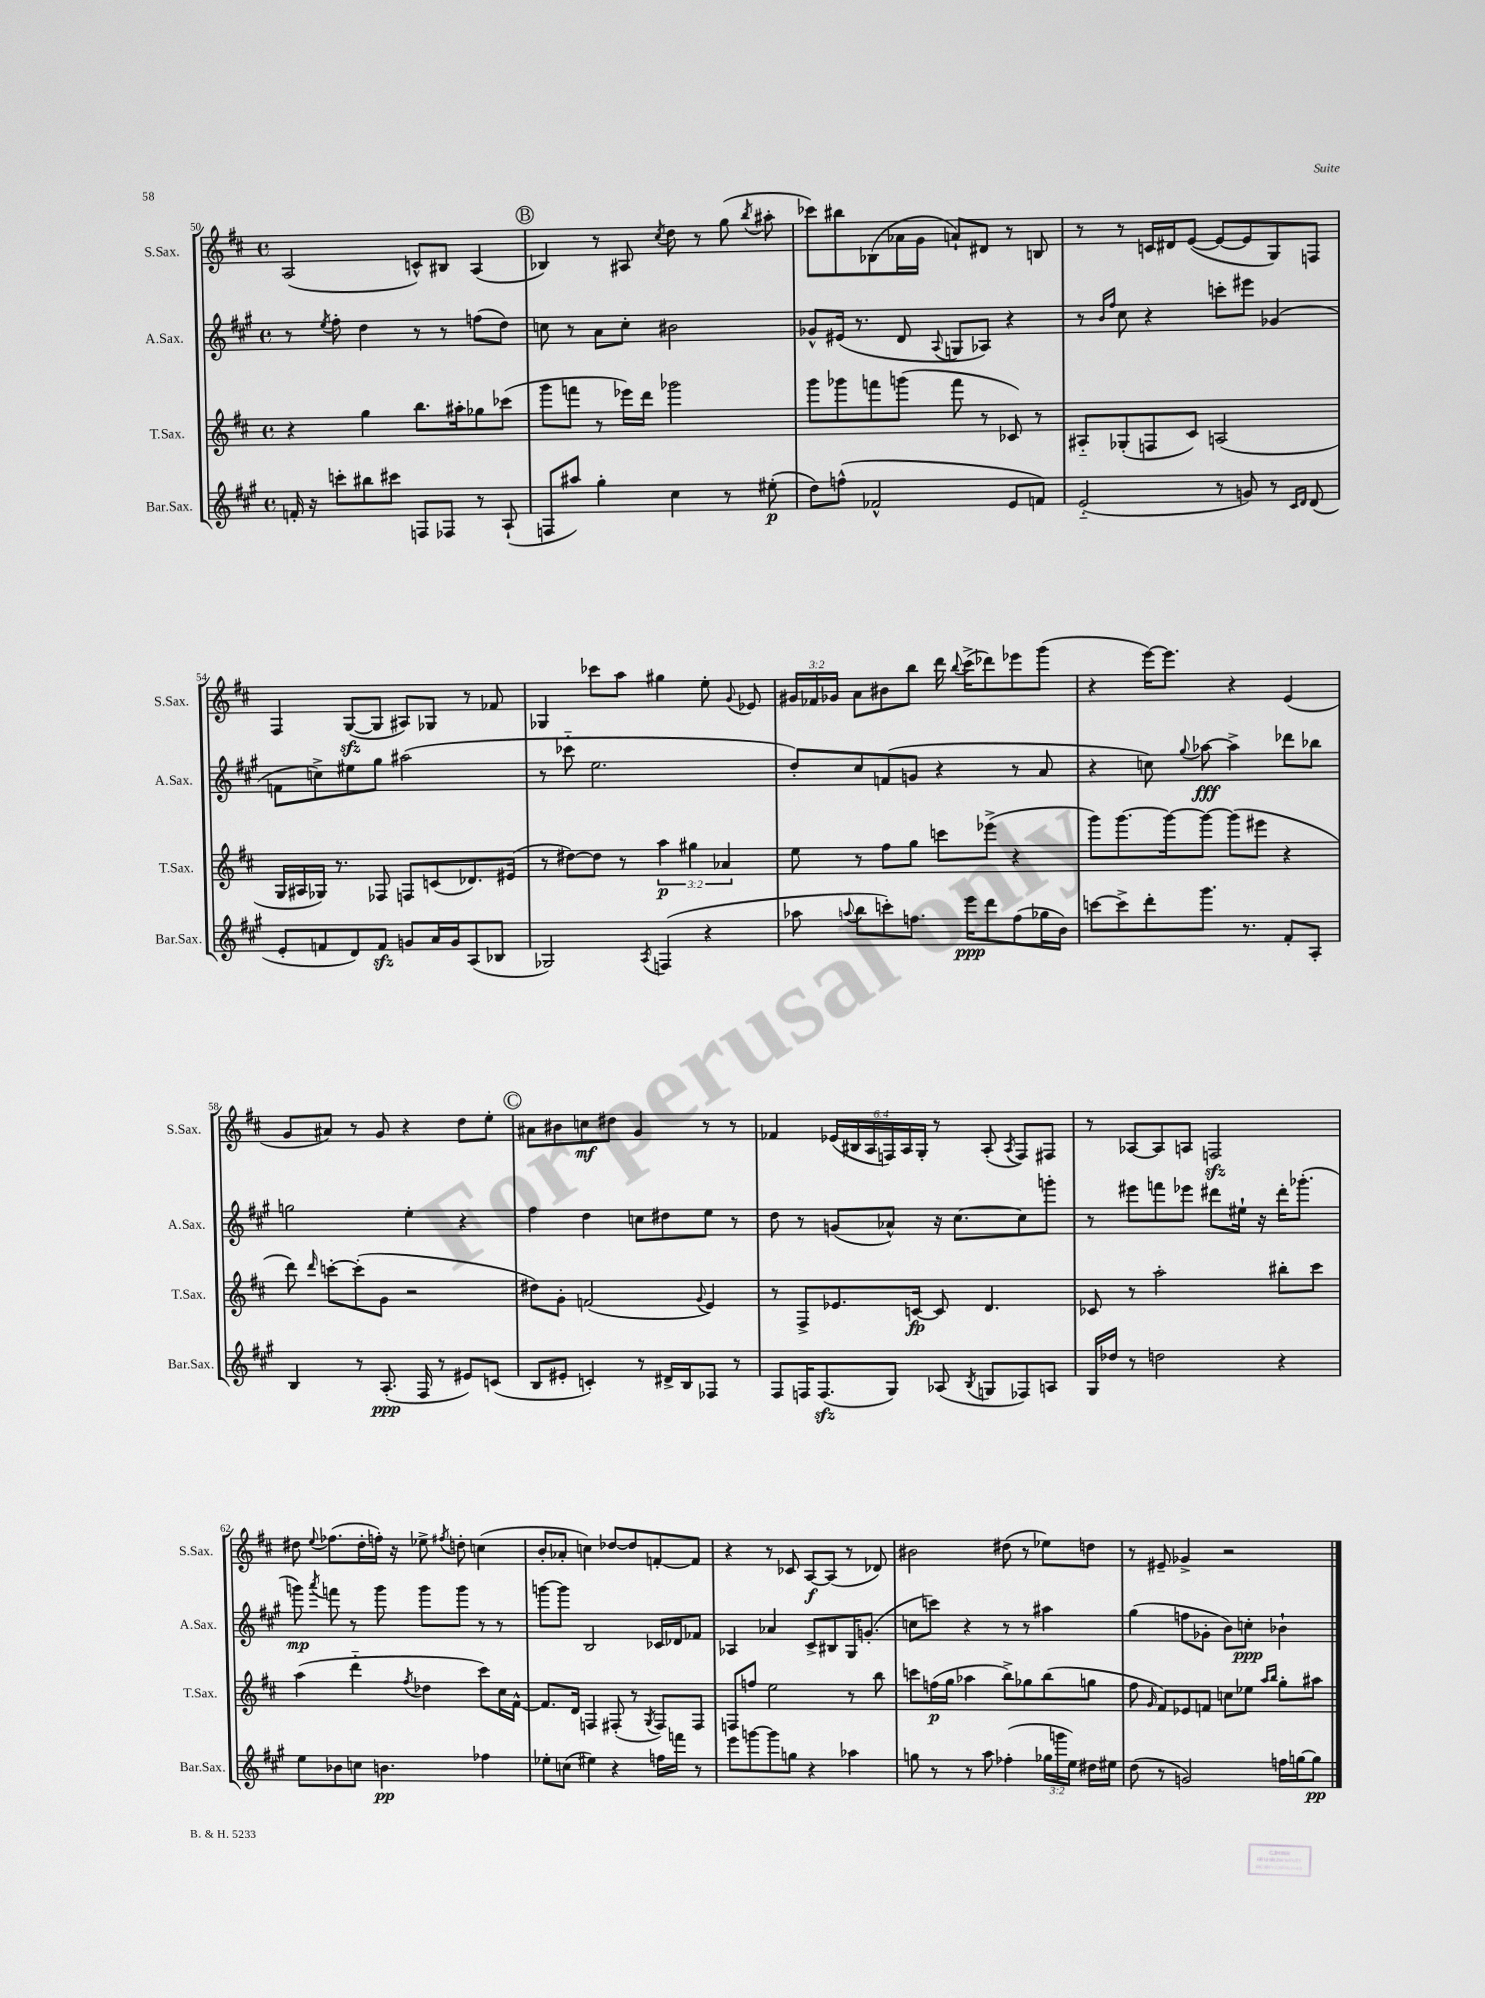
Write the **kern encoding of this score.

**kern	**kern	**kern	**kern
*staff4	*staff3	*staff2	*staff1
*clefG2	*clefG2	*clefG2	*clefG2
*k[f#c#g#]	*k[f#c#]	*k[f#c#g#]	*k[f#c#]
*M4/4	*M4/4	*M4/4	*M4/4
*met(c)	*met(c)	*met(c)	*met(c)
16f'	4r	8r	(2A
16r	.	.	.
.	.	8qee	.
8ccc'	.	8ff#'	.
8bb#	4gg	4dd	.
8ccc#	.	.	.
8F	8.bb	8r	8c^^)
8F-	.	8r	8B#
.	16aa#'	.	.
8r	8gg-	(8ff	(4A
(8A`	(8ccc-	8dd)	.
=	=	=	=
8F	8ggg	8cc	4B-)
8aa#)	8fff	8r	.
4gg#'	8r	8a	8r
.	16eee-)	8cc'	8A#
.	16ddd	.	.
.	.	.	8qcc#
4cc#	2ggg-	2b#	8dd
.	.	.	8r
8r	.	.	(8gg
.	.	.	8qbb
(8ee#'	.	.	8aa#'
=	=	=	=
8dd)	8ggg	8g-^^	8ccc-)
(8ff^^	8ggg-	(16e#	8bb#
.	.	8.r	.
2f-^^	8fff	.	(8B-
.	(8ggg	8d	16a-
.	.	.	16g
.	.	8qqA	.
.	8fff	8G	8a`)
.	8r	8A-)	8d#
8e	8c-)	4r	8r
8f)	8r	.	8B
=	=	=	=
(2e'~	8A#'~	8r	8r
.	.	16qqb	.
.	.	16qqff#	.
.	(8G-'	8cc#	8r
.	8F	4r	16c
.	.	.	16d#
.	8c#)	.	([8e
8r	(2A	8ccc'	8e_
8g)	.	8eee#	8e]
8r	.	(4g-	8G)
16qqc#	.	.	.
16qqd	.	.	.
(8d	.	.	8F
=	=	=	=
8e'	16G	8f	4F#
.	16A#	.	.
8f	16G-)	8cc^)	.
.	8.r	.	.
8d)	.	8ee#	([8G
8f	8F-	8gg#	8G]
8g	8F	(2aa#	8A#)
16a	(8c	.	8G-
16g	.	.	.
(8A	8.d-)	.	8r
8B-	.	.	8f-
.	(16e#	.	.
=	=	=	=
2G-)	8r	8r	4G-
.	[8dd#)	8ccc-'~	.
.	8dd#]	2.ee	8ccc-
.	8r	.	8aa
8qA	.	.	.
(4F	6aa	.	4gg#
.	6gg#	.	.
4r	.	.	8ee'
.	6a-	.	.
.	.	.	8qqg
.	.	.	8e-
=	=	=	=
8aa-	8ee	8dd')	24g#
.	.	.	24f-
.	.	.	24g-
8qqaa	.	.	.
8bb	8r	8cc#	8a
8ccc')	8ff#	(8f	8b#
8.ff	8gg	8g	8bb
.	8ccc	4r	16ddd
.	.	.	8qqbb
16eee	.	.	(16ccc#^
8ddd	(8eee-^	.	8ddd-)
(8ff	4r	8r	8eee-
16gg-	.	8a	(8ggg
16b)	.	.	.
=	=	=	=
[8ccc	8ggg)	4r	4r
8ccc^]	[8.ggg	.	.
8ddd'	.	8cc)	[16eee)
.	16ggg_	.	8.eee]
.	.	8qqgg#	.
8.ggg#	8ggg_	[8aa-	.
.	(8ggg]	4aa-^]	4r
8.r	.	.	.
.	8eee#	.	.
8f#'	4r	8ddd-	(4e
8A'	.	8bb-	.
=	=	=	=
4B	8ddd)	2gg	8g
.	16qqddd	.	.
.	[8ccc'	.	8a#)
8r	(8ccc']	.	8r
(8.A'	8g	.	8g
.	2r	4ee'	4r
16F#	.	.	.
8r	.	.	.
8e#)	.	4r	8dd
(8c	.	.	8ee'
=	=	=	=
8B	8dd#)	4ff#	8a#
8e#'	8g'	.	8b#
4c')	(2f	4dd	8cc
.	.	.	8dd#
8r	.	8cc	4g
16d#^	.	8dd#	.
16B	.	.	.
.	8qqg	.	.
8F-	4e)	8ee	8r
8r	.	8r	8r
=	=	=	=
8F#	8r	8dd	4f-
16F	8F#^	8r	.
(8.F	.	.	.
.	8.e-	(8g	(24e-
.	.	.	24B#
.	.	.	24A
8G#)	.	8a-^^)	24F)
.	.	.	24A
.	[16c	.	.
.	.	.	24G'
(8A-	8c]	16r	8r
.	.	[8.cc#	.
8qB	.	.	.
8G	4.d	.	(8A'
.	.	.	8qA
8F-)	.	8cc#]	8F)
8A	.	8ggg'	8F#
=	=	=	=
16G#	8c-	8r	8r
16dd-	.	.	.
8r	8r	8eee#	[8A-
2dd	2aa'	8fff	8A-]
.	.	8eee-	8A
.	.	8ddd#	2F
.	.	16ee#`	.
.	.	16r	.
4r	8bb#'	16ddd#'	.
.	.	(8.ggg-'	.
.	8ccc#	.	.
=	=	=	=
8ee	(4aa	8ggg)	8dd#
.	.	8qaaa	8qqee
8b-	.	8fff	(8.ff-
8cc	4ddd'~	8r	.
.	.	.	16dd#'
4.b	.	8ggg	16ff')
.	.	.	16r
.	8qff#	.	.
.	4dd-	8ggg	8ee-^
.	.	.	8qff#
.	.	8ggg	8dd'
4ff-	8ccc#)	8r	(4cc
.	16cc#	8r	.
.	[16f#^^	.	.
=	=	=	=
8ee-'	8.f#]	[8ggg	8b'
(8cc	.	8ggg]	8a-'
.	16d	.	.
4ee#)	4F	2B	4cc)
4r	(8F#'	.	[8dd-
.	8r	.	8dd-]
.	8qG	.	.
16ff	8F#)	16c-	[8f'
16fff	.	16d-	.
8r	8F#	8f-	8f]
=	=	=	=
8eee	8F	4A-	4r
[8ggg	8ff	.	.
8ggg]	2ee	4a-	8r
8gg	.	.	8c-
4r	.	8c#^	[8A
.	.	8B#	(8A]
4aa-	8r	16G#	8r
.	.	(8.g'	.
.	8bb	.	8d-)
=	=	=	=
8gg	8ccc	8cc	2b#
8r	(16ff	8ccc)	.
.	16gg	.	.
8r	4aa-	4r	.
8aa	.	.	.
(4ff-'	8bb^)	8r	(8dd#
.	8gg-	8r	8r
24gg-	(8bb	4aa#	8ee-)
24ggg	.	.	.
24ee)	.	.	.
16dd#	8gg	.	8dd
16ee#	.	.	.
=	=	=	=
(8dd	8ff#	(4gg#	8r
.	16qqg	.	.
8r	8f#)	.	8e#~
2g)	8e-	8ff	4g-^
.	8f	8g-'	.
.	8cc	8b)	2r
.	8ee-	8cc'	.
.	16qqaa	.	.
.	16qqbb	.	.
16ff	8gg'	4b-`	.
[16gg	.	.	.
8gg]	8aa#	.	.
==	==	==	==
*-	*-	*-	*-
